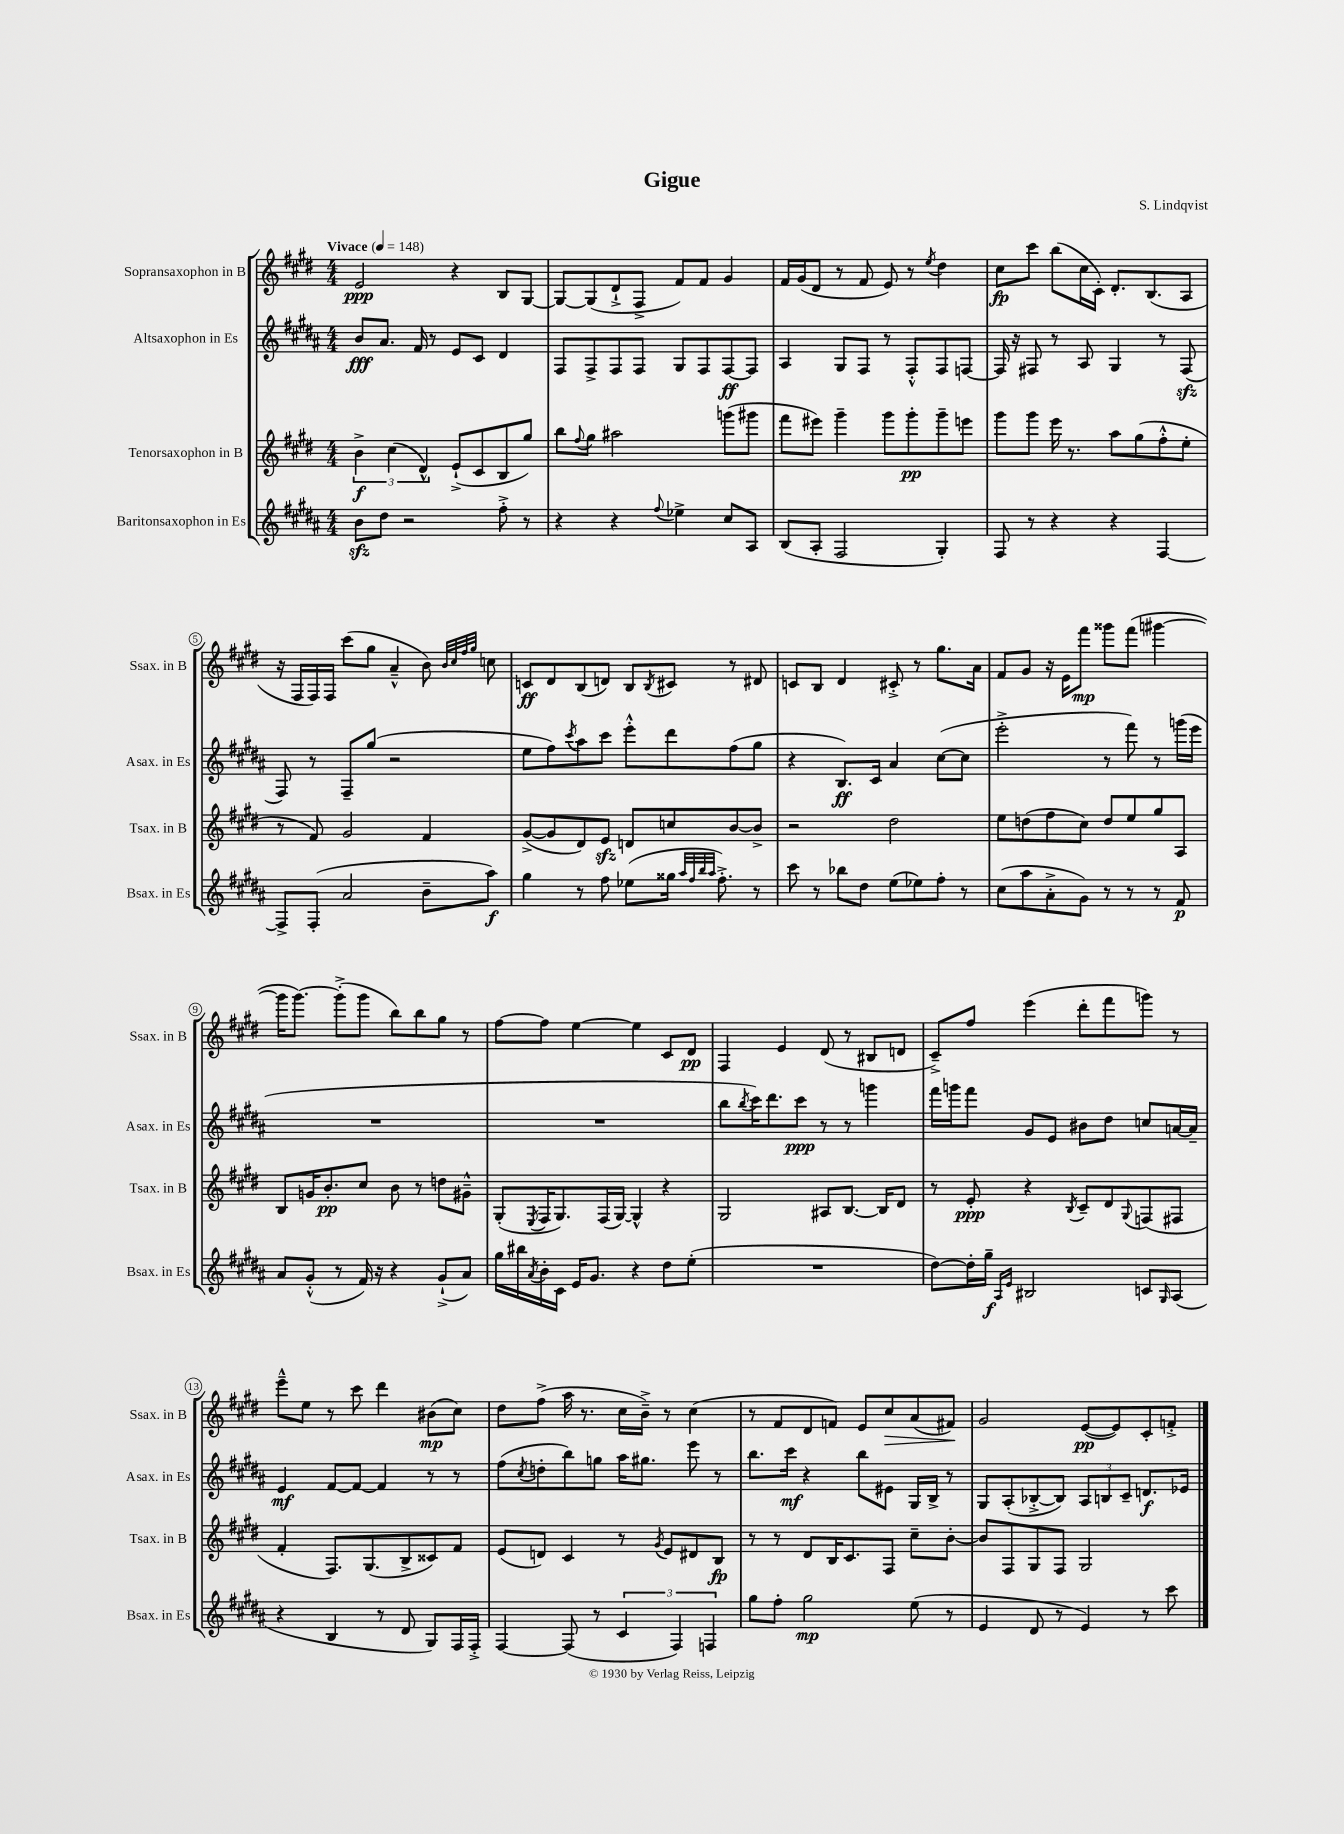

**kern	**kern	**kern	**kern
*staff4	*staff3	*staff2	*staff1
*clefG2	*clefG2	*clefG2	*clefG2
*k[f#c#g#d#a#]	*k[f#c#g#d#]	*k[f#c#g#d#a#]	*k[f#c#g#d#]
*M4/4	*M4/4	*M4/4	*M4/4
*MM148	*MM148	*MM148	*MM148
8b	6b^	8b	2e
8dd#	.	8.a#	.
.	(6cc#	.	.
2r	.	.	.
.	.	16f#	.
.	6d#^^)	.	.
.	.	8r	.
.	(8e`^	8e	4r
.	8c#	8c#	.
8ff#'^	8B	4d#	8B
8r	8gg#)	.	[8G#
=	=	=	=
4r	8bb	8F#	8G#_
.	8qqff#	.	.
.	8gg#	8F#^	(8G#]
4r	2aa#	8F#	8d#`^
.	.	8F#	8F#^
8qqff#	.	.	.
4ee-^	.	8G#	8f#)
.	.	8F#	8f#
8cc#	(8ggg	[8F#	4g#
8A#	8ggg#	8F#]	.
=	=	=	=
(8B	8fff#	4A#	16f#
.	.	.	(16g#
8A#'	8eee#)	.	8d#
2F#	4ggg#~	8G#	8r
.	.	8F#	8f#
.	8ggg#	8r	8e)
.	8ggg#'	8F#'^^	8r
.	.	.	8qee
4G#')	8ggg#~	8F#	4dd#
.	8eee	[8F	.
=	=	=	=
8F#	8ggg#	16F]	8cc#
.	.	16r	.
8r	8ggg#	8F#	8ccc#
4r	16eee	8r	(8bb
.	8.r	.	.
.	.	8A#	16cc#
.	.	.	16c#')
4r	8aa	4G#	8.d#'
.	(8gg#	.	.
.	.	.	(8.B
[4F#	8ff#'^^	8r	.
.	8ee'	(8F#	8A
=	=	=	=
8F#^]	8r	8F#)	16r
.	.	.	16F#
(8F#'	8f#)	8r	16F#)
.	.	.	16F#
2a#	2g#	8F#~	(8ccc#
.	.	(8gg#	8gg#
.	.	2r	4a~^^
8b~	4f#	.	8b)
.	.	.	32qqb
.	.	.	32qqcc#
.	.	.	32qqff#
.	.	.	32qqgg#
8aa#)	.	.	8cc
=	=	=	=
4gg#	([8g#^	8ee	8c
.	8g#]	8ff#)	8d#
.	.	8qccc#	.
8r	8d#)	8aa#	(8B
8ff#	8e	8ccc#	8d)
(8ee-	8d	8eee'^^	8B
.	.	.	8qB
16gg##	8cc	8ddd#	8c#
32qqaa#	.	.	.
32qqff#	.	.	.
32qqbb	.	.	.
32qqaa#	.	.	.
8.ff#'^)	.	.	.
.	[8b	(8ff#	8r
8r	8b^]	8gg#	8d#
=	=	=	=
8ccc#	2r	4r	8c
8r	.	.	8B
8bb-	.	8.B)	4d#
8dd#	.	.	.
.	.	16c#	.
(8ee	2dd#	4a#	8c#'^
8ee-)	.	.	8r
8ff#'	.	([8cc#	8.gg#
8r	.	8cc#]	.
.	.	.	16a
=	=	=	=
(8cc#	8ee	2eee'^	8f#
8aa#	(8dd	.	8g#
8a#'^	8ff#	.	16r
.	.	.	16e
8g#)	8cc#)	.	8fff#
8r	8dd	8r	8ggg##
8r	8ee	8fff#)	(8fff#
8r	8gg#	8r	[4ggg#
8f#	8A	(16ggg	.
.	.	16eee	.
=	=	=	=
8a#	8B	1r	16ggg#]
.	.	.	[8.ggg#)
(8g#'^^	16g	.	.
.	8.b'	.	.
8r	.	.	(8ggg#'^]
16f#)	8cc#	.	8ggg#
16r	.	.	.
4r	8b	.	8bb)
.	8r	.	8bb
(8g#`^	8dd	.	8gg#
8a#)	8g#~^^	.	8r
=	=	=	=
16gg#	(8G#'	1r	[8ff#
16bb#	.	.	.
8qa#	8qE	.	.
16b'	16F#	.	8ff#]
16c#	8.G#)	.	.
16e	.	.	[4ee
8.g#	.	.	.
.	(16F#	.	.
.	[16G#)	.	.
4r	4G#^^]	.	4ee]
8dd#	4r	.	8c#
(8ee'	.	.	8d#
=	=	=	=
1r	2G#	8bb	4F#
.	.	8qbb	.
.	.	16ccc#)	.
.	.	8.ddd#	.
.	.	.	4e
.	.	8ccc#	.
.	8A#	8r	(8d#
.	[8.B	8r	8r
.	.	4ggg	8B#
.	16B]	.	.
.	8d#	.	8d
=	=	=	=
[8dd#)	8r	16fff#	8c#~^)
.	.	16ggg	.
16dd#']	8e'	8fff#	8ff#
16gg#~	.	.	.
16qqA#	.	.	.
16qqe	.	.	.
2B#	4r	8g#	(4eee
.	.	8e	.
.	8qB	.	.
.	8c#~	8b#	8ddd#'
.	8d#	8dd#	8fff#
.	8qqG#	.	.
8c	(8F	8cc	8ggg)
16qqG#	.	.	.
(8A#	8F#	[16a	8r
.	.	16a~]	.
=	=	=	=
4r	4f#'	4e	8eee~^^
.	.	.	8ee
4B	8.F#)	[8f#	8r
.	.	8f#_	8ccc#
.	(8.G#	.	.
8r	.	4f#]	4ddd#
8d#	8B^	.	.
8G#)	8c##)	8r	(8b#
16F#	8f#	8r	8cc#)
16F#'^	.	.	.
=	=	=	=
[4F#	(8e	(8ff#	8dd#
.	.	8qcc#	.
.	8d)	8dd'	(8ff#^
(8F#]	4c#	8bb)	16aa
.	.	.	8.r
8r	.	8gg	.
6c#	8r	16aa#	16cc#
.	.	8.gg#	16b~^)
.	8qg#	.	.
.	8e	.	8r
6F#)	.	.	.
.	8d#	8eee	(4cc#
6F	.	.	.
.	8B	8r	.
=	=	=	=
8gg#	8r	8.bb	8r
8ff#'	8r	.	8f#
.	.	16ccc#	.
2gg#	8d#	4r	8d#
.	16B	.	8f)
.	8.c#	.	.
.	.	8bb	8e
.	8F#	8e#	8cc#
(8ee	8cc#~	16G#	(8a
.	.	16B^	.
8r	[8b'	8r	8f#)
=	=	=	=
4e	8b]	8G#	2g#
.	8F#	(8A#'	.
8d#	8G#	[8B-'^	.
8r	8F#	8B-])	.
4e)	2G#	12A#	([8e
.	.	12B	.
.	.	.	8e])
.	.	12c#~	.
8r	.	8.d	8c#'
8ccc#	.	.	8f'^
.	.	16e-	.
==	==	==	==
*-	*-	*-	*-
